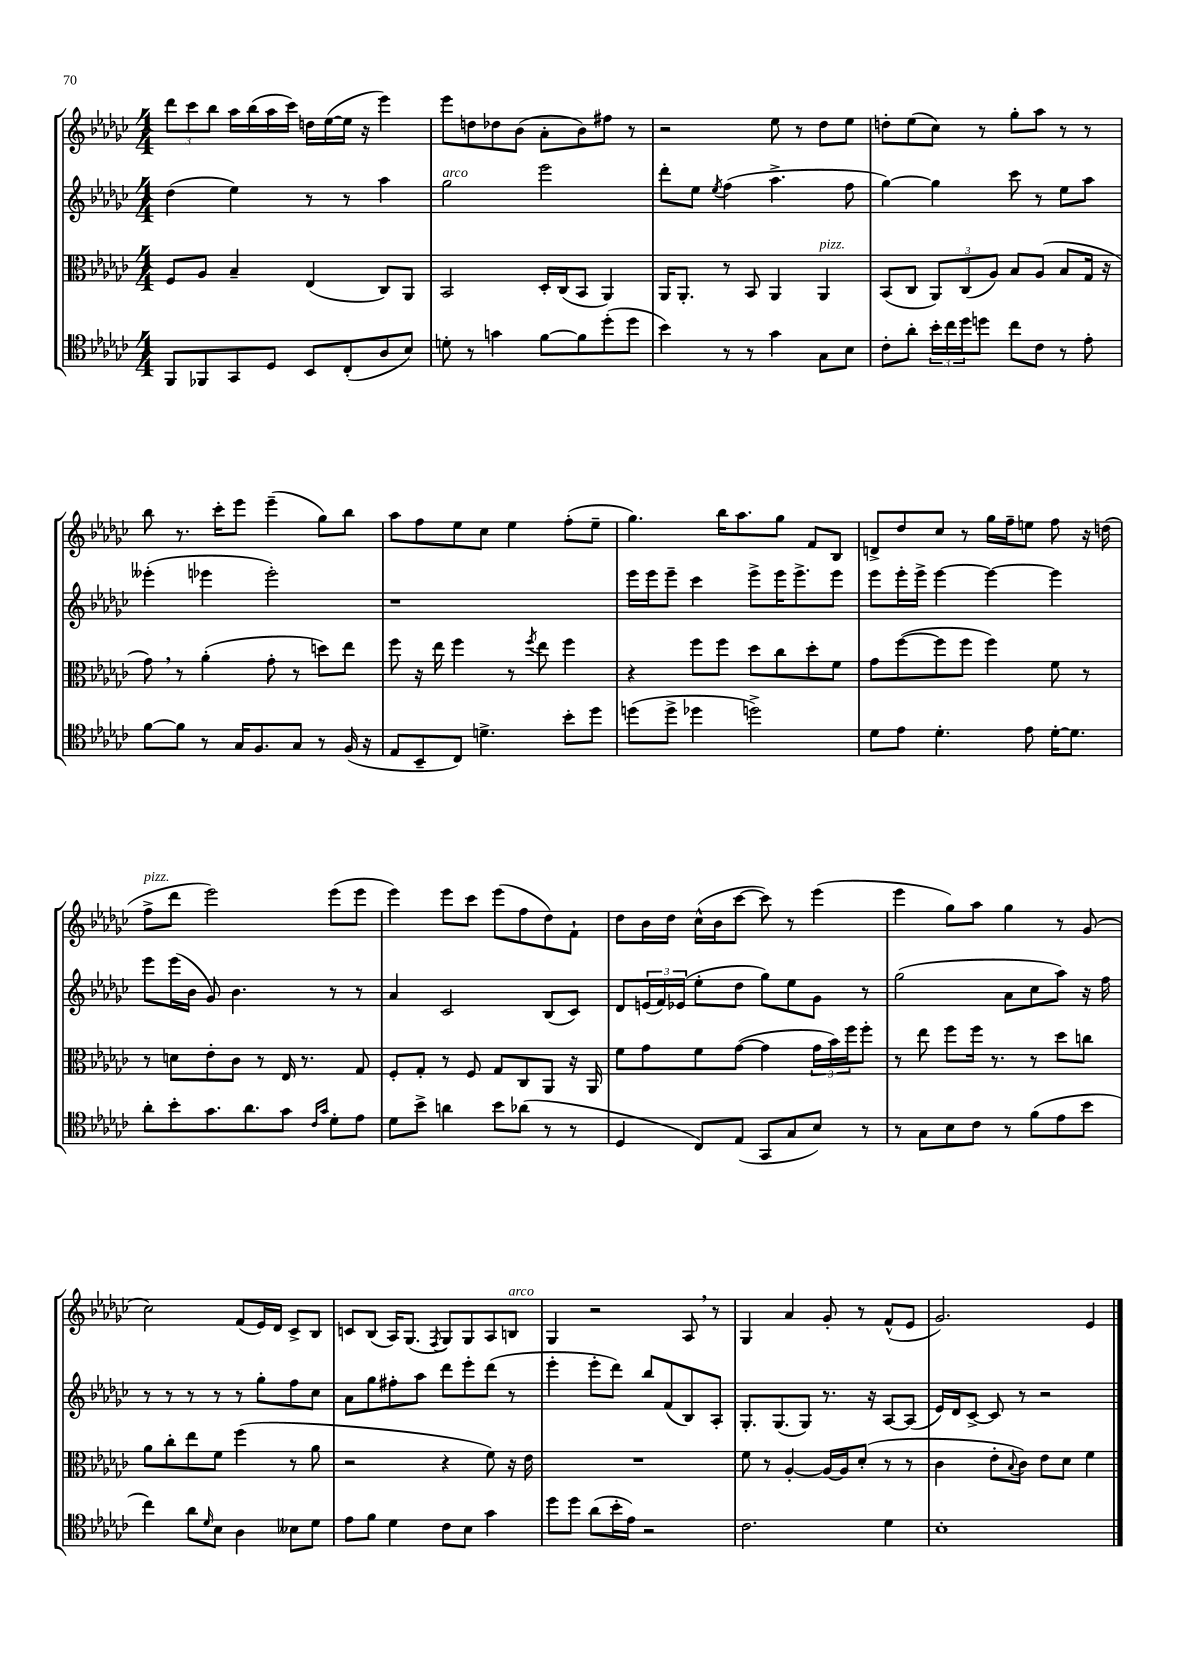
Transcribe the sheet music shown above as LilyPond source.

<<
\new StaffGroup <<
\new Staff = "s0" {
    \clef treble \key ges \major \numericTimeSignature \time 4/4
    \tuplet 3/2 { des'''8 ces'''8 bes''8 } aes''16 bes''16( aes''16 ces'''16) d''16 ees''16~( ees''16 r16 ees'''4) |
    ees'''8 d''8 des''8 bes'8( aes'8-. bes'8) fis''8 r8 |
    r2 ees''8 r8 des''8 ees''8 |
    d''8-. ees''8( ces''8) r8 ges''8-. aes''8 r8 r8 |
    bes''8 r8. ces'''16-. ees'''8 ees'''4--( ges''8) bes''8 |
    aes''8 f''8 ees''8 ces''8 ees''4 f''8-.( ees''8-- |
    ges''4.) bes''16 aes''8. ges''8 f'8 bes8 |
    d'8-> des''8 ces''8 r8 ges''16 f''16-- e''8 f''8 r16 d''16( |
    f''8->^\markup { \italic "pizz." } des'''8 ees'''2) ees'''8( ees'''8 |
    ees'''4) ees'''8 ces'''8 ees'''8( f''8 des''8) f'8-! |
    des''8 bes'16 des''16 ces''16-^( bes'16 ces'''8~ ces'''8) r8 ees'''4( |
    ees'''4 ges''8) aes''8 ges''4 r8 ges'8( |
    ces''2) f'8( ees'16) des'16 ces'8-> bes8 |
    c'8 bes8( aes16) ges8.( \acciaccatura { f8 } ges8) ges8 aes8 b8^\markup { \italic "arco" } |
    ges4 r2 aes8 \breathe r8 |
    ges4 aes'4 ges'8-. r8 f'8-^( ees'8 |
    ges'2.) ees'4 \bar "|." |
}
\new Staff = "s1" {
    \clef treble \key ges \major \numericTimeSignature \time 4/4
    des''4( ees''4) r8 r8 aes''4 |
    ges''2^\markup { \italic "arco" } ees'''2 |
    des'''8-. ees''8 \acciaccatura { ees''8 } f''4( aes''4.-> f''8 |
    ges''4~) ges''4 ces'''8 r8 ees''8 aes''8 |
    eeses'''4-.( ees'''4 ees'''2-.) |
    r1 |
    ees'''16 ees'''16 ees'''8-- ces'''4 ees'''8-> ees'''16 ees'''8.-> ees'''8 |
    ees'''8 ees'''16-. ees'''16-> ees'''4~ ees'''4~ ees'''4 |
    ees'''8 ees'''16( bes'16 ges'8) bes'4. r8 r8 |
    aes'4 ces'2 bes8( ces'8) |
    des'8 \tuplet 3/2 { e'16( f'16) ees'16( } ees''8-. des''8 ges''8) ees''8 ges'8 r8 |
    ges''2( aes'8 ces''8 aes''8) r16 f''16 |
    r8 r8 r8 r8 r8 ges''8-. f''8 ces''8 |
    aes'8 ges''8 fis''8-. aes''8 des'''8 ees'''8-. des'''8( r8 |
    ees'''4-. ees'''8-. des'''8) bes''8 f'8( bes8) aes8-. |
    ges8.-. ges8.( ges8) r8. r16 aes8~ aes8( |
    ees'16) des'16 ces'8~-> ces'8 r8 r2 \bar "|." |
}
\new Staff = "s2" {
    \clef alto \key ges \major \numericTimeSignature \time 4/4
    f8 aes8 bes4-- ees4( ces8) aes,8 |
    bes,2 des16-. ces16( bes,8 aes,4) |
    aes,16 aes,8.-. r8 bes,8 aes,4 aes,4^\markup { \italic "pizz." } |
    bes,8( ces8 \tuplet 3/2 { aes,8) ces8( aes8) } bes8 aes8( bes8 ges16 r16 |
    ges'8) \breathe r8 aes'4-.( ges'8-. r8 d''8) ees''8 |
    f''8 r16 ees''16 f''4 r8 \acciaccatura { f''8 } ees''8 f''4 |
    r4 f''8 f''8 des''8 ces''8 des''8-. f'8 |
    ges'8 f''8~( f''8 f''8 f''4) f'8 r8 |
    r8 d'8 ees'8-. ces'8 r8 ees16 r8. ges8 |
    f8-. ges8-. r8 f8 ges8 ces8 aes,8 r16 aes,16 |
    f'8 ges'8 f'8 ges'8~( ges'4 \tuplet 3/2 { ges'16 bes'16) f''16 } f''8-. |
    r8 ees''8 f''8 f''16 r8. r8 des''8 c''8 |
    aes'8 ces''8-. ees''8 f'8 f''4( r8 aes'8 |
    r2 r4 f'8) r16 ees'16 |
    R1 |
    f'8 r8 aes4~-. aes16~ aes16 des'8-.( r8 r8 |
    ces'4 ees'8-. \appoggiatura { bes8 } ces'8) ees'8 des'8 f'4 \bar "|." |
}
\new Staff = "s3" {
    \clef tenor \key ges \major \numericTimeSignature \time 4/4
    f,8 fes,8 ges,8 des8 bes,8 ces8-.( aes8 bes8) |
    d'8-. r8 g'4 f'8~ f'8 des''8-.( des''8 |
    bes'4) r8 r8 ges'4 ges8 bes8 |
    ces'8-. aes'8-. \tuplet 3/2 { bes'16-. ces''16 des''16 } d''8 ces''8 ces'8 r8 ees'8-. |
    f'8~ f'8 r8 ges16 f8. ges8 r8 f16( r16 |
    ees8 bes,8-- ces8) d'4.-> bes'8-. des''8 |
    d''8( d''8-> des''4 d''2->) |
    des'8 ees'8 des'4.-. ees'8 des'16~-. des'8. |
    aes'8-. bes'8-. ges'8. aes'8. ges'8 \grace { ces'16 ges'16 } des'8-. ees'8 |
    des'8 bes'8-> a'4 bes'8 aes'8( r8 r8 |
    des4 ces8) ees8( ges,8 ges8 bes8) r8 |
    r8 ges8 bes8 ces'8 r8 f'8( ees'8 bes'8 |
    ces''4) aes'8 \grace { des'16 } bes8 aes4 beses8 des'8 |
    ees'8 f'8 des'4 ces'8 bes8 ges'4 |
    des''8 des''8 aes'8( bes'16-. ees'16) r2 |
    ces'2. des'4 |
    bes1-. \bar "|." |
}
>>
>>
\layout { \context { \Score \remove "Bar_number_engraver" } }
